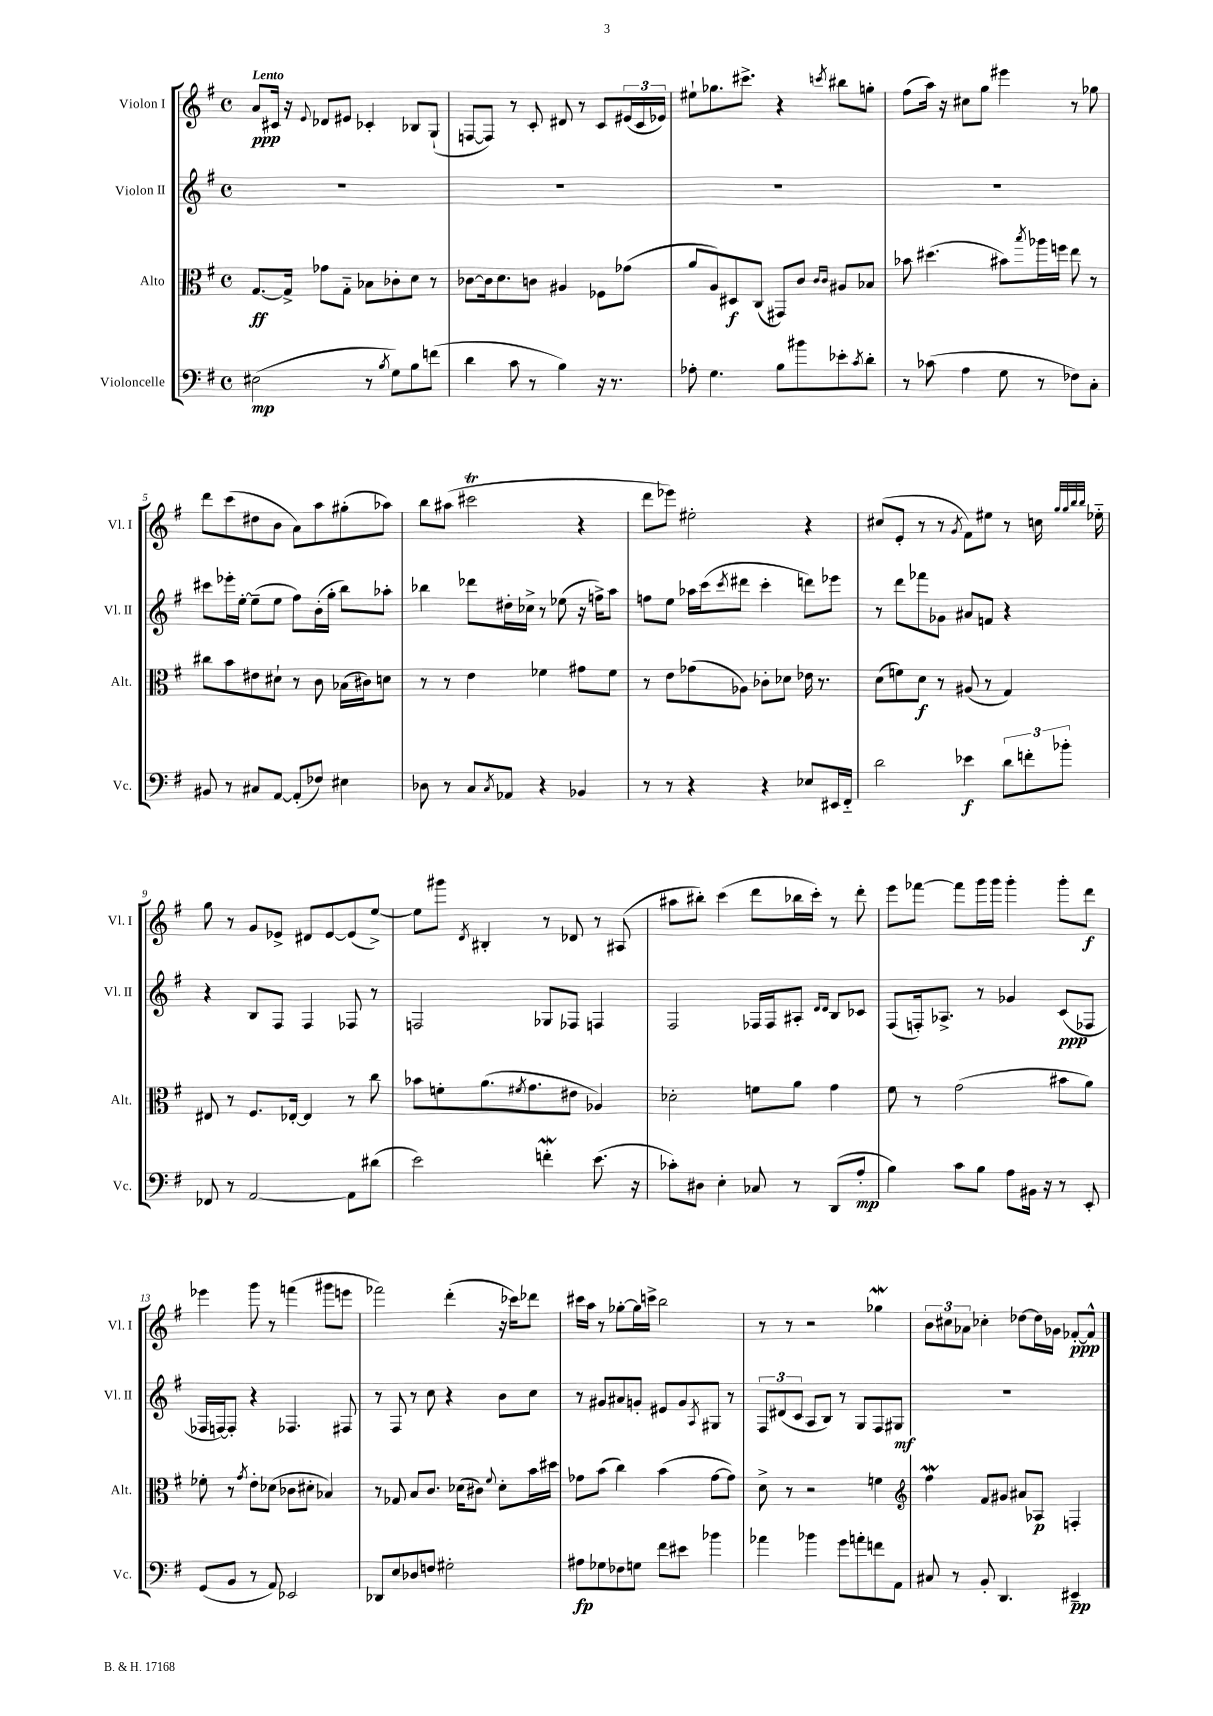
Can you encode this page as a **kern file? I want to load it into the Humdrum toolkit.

**kern	**kern	**kern	**kern
*staff4	*staff3	*staff2	*staff1
*clefF4	*clefC3	*clefG2	*clefG2
*k[f#]	*k[f#]	*k[f#]	*k[f#]
*M4/4	*M4/4	*M4/4	*M4/4
*met(c)	*met(c)	*met(c)	*met(c)
(2E#	[8.G	1r	8a
.	.	.	16c#
.	16G^]	.	16r
.	.	.	8qqe
.	8g-	.	8d-
.	8G'~	.	8e#
8r	8B-	.	4c-'
8qB	.	.	.
8G)	8c-'	.	.
8B	8d	.	8B-
(8f	8r	.	(8G`
=	=	=	=
4d	[8c-	1r	[8F
.	16c-]	.	8F])
.	8.d	.	.
8c	.	.	8r
8r	8c	.	8c'
4B)	4A#	.	8d#
.	.	.	8r
16r	8F-	.	8c
8.r	.	.	.
.	(8g-	.	(24e#
.	.	.	24c
.	.	.	24e-)
=	=	=	=
8A-'	8a	1r	8ee#`
4.G	8A)	.	8.gg-
.	8D#	.	.
.	.	.	8.ccc#^
.	(8C	.	.
8B	8GG#)	.	4r
8b#	8c	.	.
.	16qqc	.	.
.	16qqc	.	8qccc
8e-'	8A#	.	8bb#
8qc	.	.	.
8d'	8B-	.	8gg'
=	=	=	=
8r	8b-	1r	(8ff#
(8c-	(4.dd#	.	16aa)
.	.	.	16r
4A	.	.	8cc#
.	.	.	8gg
8G	8b#)	.	4eee#
.	8qbb	.	.
8r	16aa-	.	.
.	16ff	.	.
8F-)	8ee	.	8r
8C'	8r	.	8gg-
=	=	=	=
8BB#	8cc#	8ccc#	8ddd
8r	8b	16eee-'	(8ccc
.	.	[16ee'	.
8C#	8e#	(8ee~]	8dd#
[8AA	8d#`	8ee	8b
(8AA']	8r	8ff#)	8a)
8F-)	8c	(16b'	8aa
.	.	16gg'	.
4E#	(16B-	8bb)	(8gg#'
.	16c#)	.	.
.	8d	8aa-'	8aa-)
=	=	=	=
8D-	8r	4bb-	8bb
8r	8r	.	(8aa#
8C	4e	8ddd-	2ccc#
8qC	.	.	.
8AA-	.	16dd#'	.
.	.	16cc-^	.
4r	4f-	8r	.
.	.	(8ee-	.
4BB-	8g#	16r	4r
.	.	16ff^)	.
.	8f-	8aa	.
=	=	=	=
8r	8r	8ff	8ddd
8r	8e	8ee	8eee-)
4r	(8g-	16aa-	2ee#'
.	.	(16ccc	.
.	.	8qccc	.
.	8A-)	8ddd#	.
4r	8c-'	4ccc'	.
.	8d-	.	.
8E-	16e-	8ddd)	4r
.	8.r	.	.
16EE#	.	8eee-	.
16FF#'~	.	.	.
=	=	=	=
2d	(8d	8r	(8cc#
.	8f)	8ddd	8e'
.	8d	8fff-	8r
.	8r	8g-	8r
.	.	.	8qg
4e-	(8A#	8a#	8f#)
.	8r	8f	8ee#
12d	4G)	4r	8r
12f'	.	.	.
.	.	.	16cc
12b-'	.	.	.
.	.	.	32qqgg
.	.	.	32qqgg
.	.	.	32qqbb
.	.	.	32qqbb
.	.	.	16ee-'~
=	=	=	=
8FF-	8E#	4r	8gg
8r	8r	.	8r
[2AA	8.F#	8B	8g
.	.	8F#	8e-^
.	[16E-'	.	.
.	4E-]	4F#	8d#
.	.	.	[8e-
8AA]	8r	8F-	(8e-]
(8d#	8cc	8r	[8ee^)
=	=	=	=
2e)	8b-	2F	8ee]
.	8f'	.	8ggg#
.	.	.	8qd
.	(8.a	.	4B#'
.	8qf#	.	.
.	8.g	.	.
4f'	.	8G-	8r
.	8e#	8F-	8d-
(8.e	4A-)	4F	8r
.	.	.	(8A#
16r	.	.	.
=	=	=	=
8c-')	2d-'	2F#	8aa#
8D#	.	.	8bb#')
4E'	.	.	(4ccc
8C-	8f	16F-	8ddd
.	.	16F-	.
8r	8a	8A#'	16bb-
.	.	.	16ccc')
.	.	16qqd	.
.	.	16qqd	.
(8DD	4g	8B	8r
8A'	.	8c-	8ddd'
=	=	=	=
4B)	8f#	(8F#	8eee
.	8r	16F')	[8fff-
.	.	8.A-^	.
8c	(2g	.	8fff-]
8B	.	8r	16ggg
.	.	.	16ggg
8A	.	4g-	4ggg'
16BB#	.	.	.
16r	.	.	.
8r	8b#	(8c	8ggg'
8EE'	8a)	8F-	8ddd
=	=	=	=
(8GG	8f-'	16F-	4eee-
.	.	[16F)	.
8BB	8r	8F']	.
.	8qg	.	.
8r	8e'	4r	8ggg
8AA)	(8d-	.	8r
2EE-	8c-	4.F-	(4fff
.	8d#'	.	.
.	4B-)	.	8ggg#
.	.	8F#	8eee
=	=	=	=
8DD-	8r	8r	2fff-)
8E	8G-	8F#	.
8D-	8B	8r	.
8F	8.c	8cc	.
2G#'	.	4r	(4ddd'
.	(16d-	.	.
.	8c#)	.	.
.	8qqf#	.	.
.	8d-'	8b	16r
.	.	.	16ccc-)
.	16b	8cc	8ddd-
.	16dd#	.	.
=	=	=	=
8A#	8g-	8r	16ccc#
.	.	.	16aa
8G-	(8b	8g#	8r
8F-	4cc)	8a#	[8gg-'
8G	.	8g'	16gg-]
.	.	.	16ccc^
8f#	(4b	8e#	2bb
8e#	.	8g	.
.	.	8qA	.
4b-	[8g-	8G#	.
.	8g-])	8r	.
=	=	=	=
4a-	8d^	12F#	8r
.	.	(12d#	.
.	8r	.	8r
.	.	12c	.
4b-	2r	8A	2r
.	.	8B)	.
8g	.	8r	.
8a'	.	8G	.
8f	4f	8F#	4gg-
8AA	.	8G#	.
=	=	=	=
*	*clefG2	*	*
8C#	4ff#	1r	12b
.	.	.	12cc#
8r	.	.	.
.	.	.	12a-
8BB'	8f#	.	4cc-'
4.DD	8g#	.	.
.	8a#	.	[8dd-
.	8A-	.	16dd-]
.	.	.	16g-
4EE#~	4F'	.	[8f-'
.	.	.	8f-^^]
==	==	==	==
*-	*-	*-	*-
